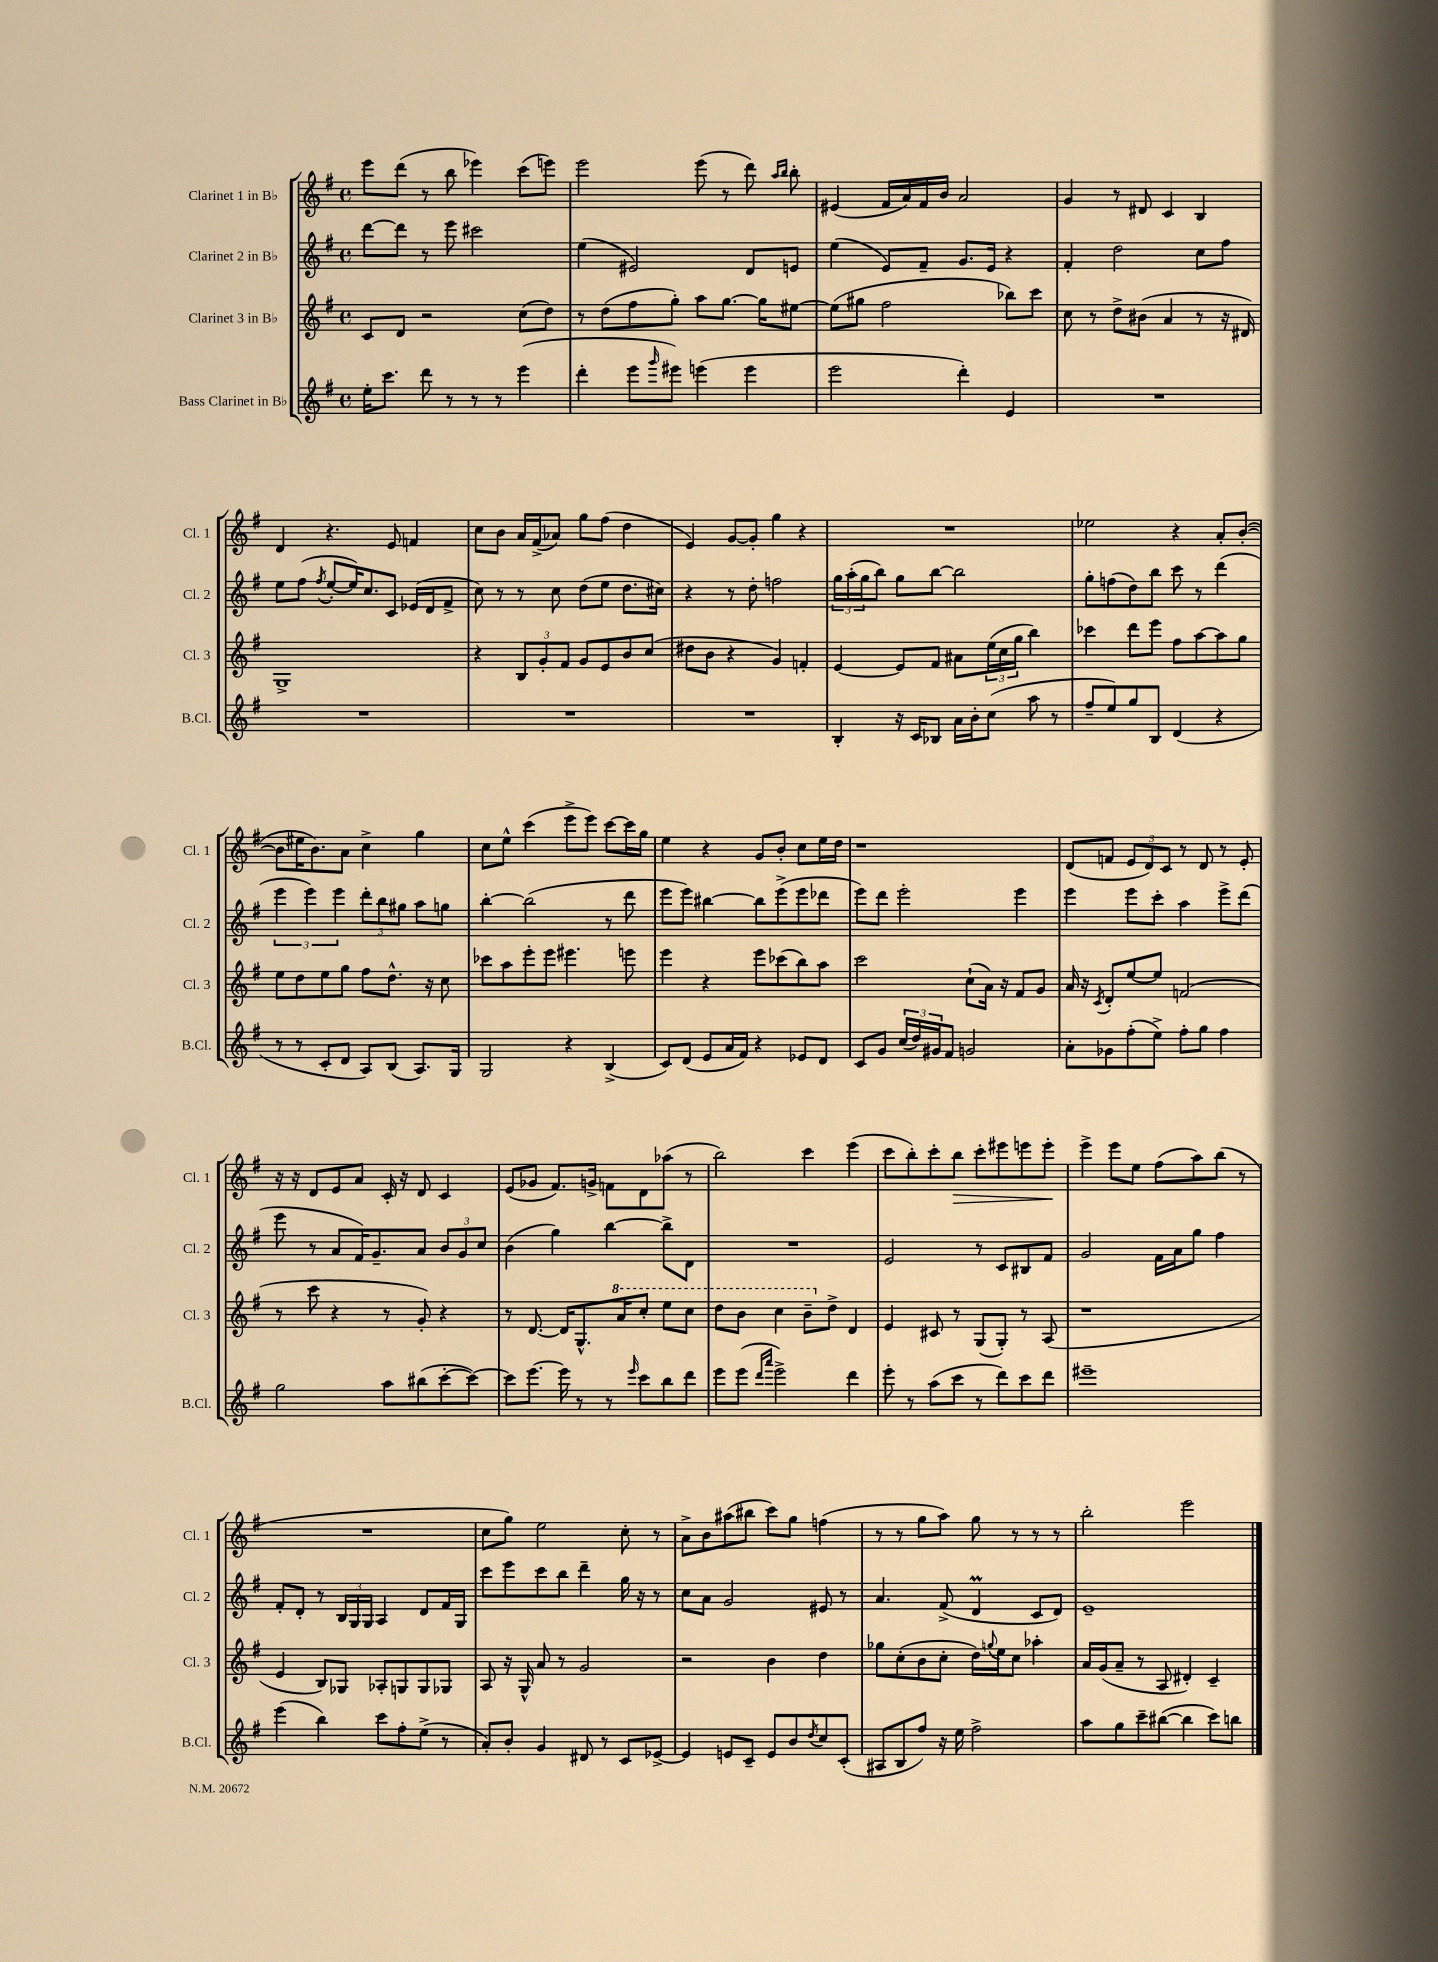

**kern	**kern	**kern	**kern
*staff4	*staff3	*staff2	*staff1
*clefG2	*clefG2	*clefG2	*clefG2
*k[f#]	*k[f#]	*k[f#]	*k[f#]
*M4/4	*M4/4	*M4/4	*M4/4
*met(c)	*met(c)	*met(c)	*met(c)
16ee'	8c	[8ddd	8eee
8.ccc	.	.	.
.	8d	8ddd]	(8ddd
8ddd	2r	8r	8r
8r	.	8eee	8bb
8r	.	2ccc#	4eee-)
8r	.	.	.
(4eee	(8cc	.	(8ccc
.	8dd)	.	8eee)
=	=	=	=
4ddd'	8r	(4ee	2eee
.	(8dd	.	.
8eee	8ff#	2e#)	.
16qqggg	.	.	.
8eee#)	8gg')	.	.
(4eee	8aa	.	(8eee
.	[8.gg	.	8r
4eee	.	8d	8ddd)
.	16gg]	.	.
.	.	.	16qqaa
.	.	.	16qqbb
.	[8ee#	8e	8bb'
=	=	=	=
2eee	(8ee#]	(4ee	(4e#
.	8gg#	.	.
.	2ff#	8e)	16f#
.	.	.	16a)
.	.	8f#~	16f#
.	.	.	16b
4ddd')	.	8.g	2a
.	.	16e	.
4e	8bb-)	4r	.
.	8ccc	.	.
=	=	=	=
1r	8cc	4f#'	4g
.	8r	.	.
.	8dd^	2dd	8r
.	(8b#	.	8d#
.	4a	.	4c
.	8r	8cc	4B
.	16r	8ff#	.
.	16d#)	.	.
=	=	=	=
1r	1G^	8ee	4d
.	.	(8ff#	.
.	.	8qff#	.
.	.	[8ee'	4.r
.	.	16ee])	.
.	.	8.cc	.
.	.	8c	8e
.	.	(16e-	4f
.	.	16d	.
.	.	8f#^	.
=	=	=	=
1r	4r	8cc)	8cc
.	.	8r	8b
.	12B	8r	16a
.	.	.	(16f#^
.	12g'	.	.
.	.	8cc	8a-)
.	12f#	.	.
.	8g	(8dd	8gg
.	8e	8ee	(8ff#
.	8b	8.dd	4dd
.	(8cc	.	.
.	.	16cc#)	.
=	=	=	=
1r	8dd#	4r	4e)
.	8b	.	.
.	4r	8r	[8g
.	.	8dd'	8g']
.	4g)	2ff	4gg
.	4f'	.	4r
=	=	=	=
4B'	[4e	24gg	1r
.	.	(24aa'	.
.	.	24gg	.
.	.	8bb)	.
16r	8e]	8gg	.
16c	.	.	.
8B-	8f#	[8bb	.
16a	8a#	2bb]	.
16b'	.	.	.
(8cc	(24ee	.	.
.	24cc	.	.
.	24gg	.	.
8aa	4bb)	.	.
8r	.	.	.
=	=	=	=
8ff#~	4ccc-	8gg'	2ee-
8ee)	.	(8ff	.
8gg	8ddd	8dd)	.
8B	8eee	8bb	.
(4d	8ff#	8ccc	4r
.	[8aa	8r	.
4r	8aa]	(4ddd	8a'
.	8gg	.	([8b'
=	=	=	=
8r	8ee	6eee	8b]
8r	8dd	.	16ee#
.	.	6eee)	.
.	.	.	8.b)
8c'	8ee	.	.
.	.	6eee	.
8d	8gg	.	8a
8A)	8ff#	12ddd'	4cc^
.	.	12bb	.
(8B	8.dd^^	.	.
.	.	12gg#	.
8.A)	.	8aa	4gg
.	16r	.	.
.	8cc	8gg	.
16G	.	.	.
=	=	=	=
2G	8ccc-	[4bb'	8cc
.	8aa	.	8ee^^
.	8eee'	(2bb]	(4ccc
.	8eee	.	.
4r	4.eee#	.	8eee^
.	.	.	8eee)
(4B^	.	8r	[8ccc
.	8eee	8ddd	16ccc]
.	.	.	16gg
=	=	=	=
8c)	4eee	8eee	4ee
(8d	.	8eee)	.
8e	4r	[4bb#	4r
16a	.	.	.
16f#)	.	.	.
4r	8eee	8bb#]	8g
.	(8ccc-	(8eee^	8b'
8e-	8bb)	8eee	8cc
8d	8aa	8ddd-	16ee
.	.	.	16dd
=	=	=	=
8c	2ccc	8eee)	1r
8g	.	8ddd	.
(24cc	.	2eee'	.
24dd)	.	.	.
24g#	.	.	.
8f#	.	.	.
2g	(8cc`	.	.
.	16a)	.	.
.	16r	.	.
.	8f#	4eee	.
.	8g	.	.
=	=	=	=
8a'	16a	4eee	(8d
.	16r	.	.
.	8qc	.	.
8g-	8d'	.	8f
(8ff#'	[8ee	8eee	12e
.	.	.	12d)
8ee^)	8ee]	8ccc'	.
.	.	.	12c
8ff#'	(2f	4aa	8r
8gg	.	.	8d
4ff#	.	8eee^	8r
.	.	(8ddd	8e'
=	=	=	=
2gg	8r	8eee	16r
.	.	.	16r
.	8ccc	8r	8d
.	4r	8a	8e
.	.	16f#)	8a
.	.	8.g~	.
8aa	8r	.	16c'
.	.	.	16r
(8bb#	8g')	8a	8d
[8ccc'	4r	12b	4c
.	.	12g	.
8ccc_)	.	.	.
.	.	12cc	.
=	=	=	=
8ccc]	8r	(4b	(8e
[8.eee	[8.d	.	8g-
.	.	4gg)	8.f#)
16eee]	16d]	.	.
8r	8.G^^	.	.
.	.	.	16g^
8r	.	[4bb	8f
.	16aa	.	.
16qqeee	.	.	.
8ccc	8ccc'	.	8d
8bb	8eee	8bb^]	(8aa-
8ddd	8ccc	8d	8r
=	=	=	=
8eee	8ddd	1r	2bb)
(8eee	8bb	.	.
16qqddd	.	.	.
16qqaaa	.	.	.
2eee^)	4ccc	.	.
.	8bb~	.	4ccc
.	8dd^	.	.
4ddd	4d	.	(4eee
=	=	=	=
8eee'	4e	2e	8ccc
8r	.	.	8bb')
(8aa	8c#	.	8ccc'
8ccc	8r	.	8bb
8r	(8G	8r	8ccc'
8ddd)	8G')	8c	8eee#
8ccc	8r	8B#	8eee
8ddd	(8A	8f#	8eee'
=	=	=	=
1eee#~	1r	2g	4eee^
.	.	.	8eee
.	.	.	8ee
.	.	16f#	(8ff#
.	.	16a	.
.	.	8gg	8aa)
.	.	4ff#	(8bb
.	.	.	8r
=	=	=	=
(4eee	4e	8f#'	1r
.	.	8d'	.
4bb)	8B)	8r	.
.	8G-	24B	.
.	.	24G	.
.	.	24G	.
8ccc	8A-'	4A	.
8ff#'	8G	.	.
(8ee^	8G	8d	.
8r	8G-	16f#	.
.	.	16G	.
=	=	=	=
8a')	8A	8ccc	8cc
8b'	16r	8eee	8gg)
.	16G^^	.	.
4g	8a	8ccc	2ee
.	8r	8bb	.
8d#	2g	4ddd~	.
8r	.	.	.
8c	.	16gg	8cc'
.	.	16r	.
[8e-^	.	8r	8r
=	=	=	=
4e-]	2r	8cc	8a^
.	.	8a	8b
8e	.	2g	(8aa#
8c~	.	.	8bb#
8e	4b	.	8ccc)
8b	.	.	8gg
8qdd	.	.	.
8cc	4dd	8e#	(4ff
(8c'	.	8r	.
=	=	=	=
8A#	8gg-	4.a	8r
8B	(8cc'	.	8r
8ff#)	8b	.	8gg
16r	8cc'	(8f#^	8aa)
16ee	.	.	.
2ff#^	16dd)	4d	8gg
.	8qqgg	.	.
.	16ee	.	.
.	8cc	.	8r
.	4aa-'	8c	8r
.	.	8d)	8r
=	=	=	=
8aa	16a	1e~	2bb'
.	(16g	.	.
8gg	8a~	.	.
8ccc~	8r	.	.
([8bb#	8A	.	.
4bb#]	4d#')	.	2eee
8ccc)	4c~	.	.
8bb	.	.	.
==	==	==	==
*-	*-	*-	*-
